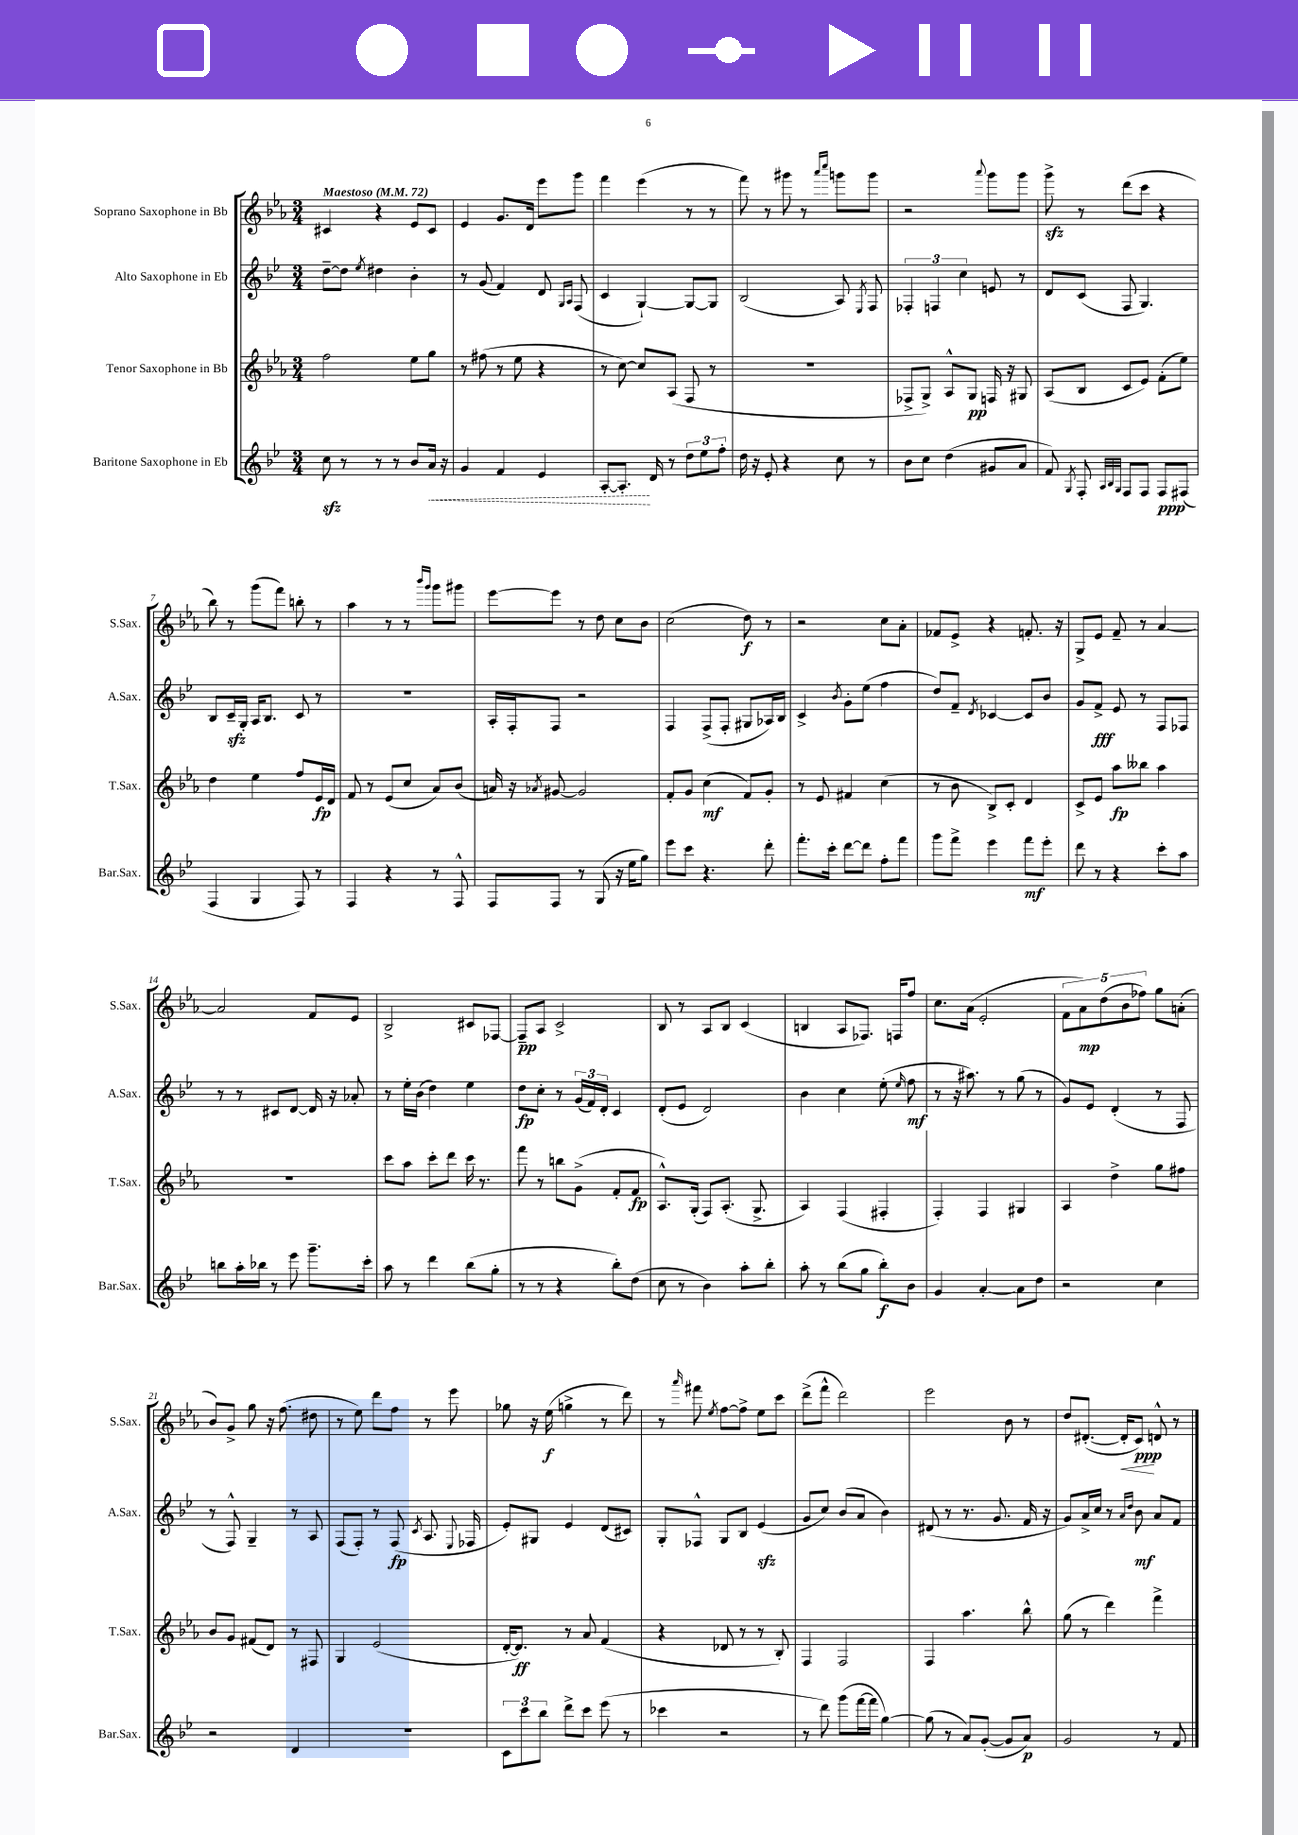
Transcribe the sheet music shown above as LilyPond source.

<<
\new StaffGroup <<
\new Staff = "s0" \with { instrumentName = "Soprano Saxophone in Bb" shortInstrumentName = "S.Sax." } {
    \clef treble \key ees \major \numericTimeSignature \time 3/4 \tempo "Maestoso" 4 = 72
    \autoBeamOff cis'4 r4 ees'8[ cis'8] |
    ees'4 g'8.[ d'16] ees'''8[ g'''8] |
    f'''4 ees'''4( r8 r8 |
    f'''8) r8 gis'''8 r8 \grace { aes'''16[ c''''16] } g'''8[ g'''8] |
    r2 \appoggiatura { aes'''8 } g'''8[ g'''8] |
    g'''8->\sfz r8 d'''8[( c'''8] r4 |
    bes''8) r8 g'''8[( f'''8]) b''8-. r8 |
    aes''4 r8 r8 \grace { bes'''16[ g'''16] } g'''8[ gis'''8] |
    ees'''8[~ ees'''8] r8 d''8 c''8[ bes'8] |
    c''2( d''8\f) r8 |
    r2 c''8[ aes'8]-. |
    fes'8[ ees'8]-> r4 f'8.-. r16 |
    g8[-> ees'8] f'8-- r8 aes'4~ |
    aes'2 f'8[ ees'8] |
    bes2-> cis'8[ fes8]~ |
    fes8[--\pp aes8] c'2-> |
    bes8 r8 aes8[ bes8] c'4( |
    b4 aes8[ fes8.]) f16[ f''8] |
    c''8.[ aes'16]( ees'2-. |
    \tuplet 5/4 { f'8[ aes'8\mp) d''8( bes'8 fes''8]) } g''8[ a'8]-.( |
    bes'8[) g'8]-> g''8 r16 f''8.( dis''8 |
    r8 ees''8) d'''8[ f''8] r8 ees'''8 |
    ges''8 r16 ees''16\f( g''4-> r8 d'''8) |
    r8 \grace { aes'''16 } fis'''8 \acciaccatura { ees''8 } f''8[~ f''8]-> ees''8[ c'''8] |
    d'''8[->( f'''8]-^ d'''2) |
    ees'''2 bes'8 r8 |
    d''8[ dis'8.]~-.( dis'16[-.\< c'8]\ppp\!) d'8-^ r8 \bar "|." |
}
\new Staff = "s1" \with { instrumentName = "Alto Saxophone in Eb" shortInstrumentName = "A.Sax." } {
    \clef treble \key bes \major \numericTimeSignature \time 3/4
    \autoBeamOff d''8[~-- d''8] \acciaccatura { ees''8 } dis''4 bes'4-. |
    r8 g'8( f'4) d'8 \grace { g16[ a16] } f8( |
    c'4 g4~-!) g8[~ g8] |
    bes2( a8) \acciaccatura { ees8 } f8 |
    \tuplet 3/2 { fes4-. f4 c''4 } e'8 r8 |
    d'8[ c'8]( f8 g4.) |
    bes8[ c'16--\sfz g16]-. a16[ bes8.] c'8 r8 |
    R2. |
    a16[-. f16-. f8] r2 |
    f4 f8[->( f8]-. gis8[ aes16) bes16] |
    c'4-> \acciaccatura { bes'8 } g'8[-. ees''8]( f''4 |
    d''8[) f'8]-- \acciaccatura { d'8 } ces'4~ ces'8[ bes'8] |
    g'8[ f'8]->\fff ees'8 r8 f8[ fes8] |
    r8 r8 cis'8[ d'8]~ d'16 r16 aes'8-. |
    r8 ees''16[-. bes'16]( d''4) ees''4 |
    d''8[\fp c''8]-. r8 \tuplet 3/2 { g'16[( f'16) d'16]-. } c'4 |
    d'8[-.( ees'8] d'2) |
    bes'4 c''4 ees''8-.( \grace { ees''16 } f''8\mf |
    r8 r16 ais''8.) r8 g''8( r8 |
    g'8[) ees'8] d'4-.( r8 f8 |
    r8 f8-^) g4-- r8 a8 |
    f8[( f8]-.) r8 f8\fp( \acciaccatura { c'8 } a8. \appoggiatura { ees8 } fes16 |
    ees'8[-.) gis8] ees'4 d'8[( cis'8]) |
    g8[-. fes8]-^ g8[ bes8] ees'4\sfz( |
    g'8[ c''8]) bes'8[( a'8] bes'4) |
    dis'8( r8 r8. g'8. f'16 r16 |
    g'8[) a'16-> c''16] r8 \grace { a'16[ d''16] } bes'8\mf a'8[ f'8] \bar "|." |
}
\new Staff = "s2" \with { instrumentName = "Tenor Saxophone in Bb" shortInstrumentName = "T.Sax." } {
    \clef treble \key ees \major \numericTimeSignature \time 3/4
    \autoBeamOff f''2 ees''8[ g''8] |
    r8 fis''8( r8 ees''8 r4 |
    r8 c''8~) c''8[ aes8]( f8 r8 |
    R2. |
    fes8[-> g8]->) aes8[-^ g8]\pp f16 r16 gis8 |
    aes8[( bes8] c'8[ ees'8]) f'8[-.( ees''8]) |
    d''4 ees''4 f''8[ ees'16\fp d'16] |
    f'8 r8 ees'8[( c''8] aes'8[) bes'8]( |
    a'16) r16 \acciaccatura { aes'8 } gis'8~ gis'2 |
    f'8[-. g'8] c''4\mf( f'8[) g'8]-. |
    r8 ees'8 fis'4 c''4( |
    r8 bes'8 bes8[->) c'8]-. d'4 |
    c'8[-> ees'8] aes''8[\fp beses''8] aes''4 |
    R2. |
    c'''8[ aes''8] c'''8[-. d'''8] c'''16 r8. |
    f'''8 r8 b''8[ g'8]->( f'8[-. f'8]\fp |
    aes8.[-^) g16]-.( f8[) aes8.]-.( g8.-> |
    aes4) f4( fis4-. |
    f4-.) f4 gis4 |
    aes4 d''4-> g''8[ fis''8] |
    bes'8[ g'8] fis'8[( d'8]) r8 fis8 |
    g4 ees'2( |
    d'16[~-. d'8.]\ff) r8 aes'8 f'4( |
    r4 des'8 r8 r8 bes8-.) |
    f4 f2 |
    f4 aes''4. bes''8-^ |
    g''8( r8 d'''4) f'''4-> \bar "|." |
}
\new Staff = "s3" \with { instrumentName = "Baritone Saxophone in Eb" shortInstrumentName = "Bar.Sax." } {
    \clef treble \key bes \major \numericTimeSignature \time 3/4
    \autoBeamOff c''8\sfz r8 r8 r8 bes'8[ \once \override Hairpin.style = #'dashed-line a'16]\< r16 |
    g'4 f'4 ees'4 |
    a8[~-. a8.]-.\! d'16 r8 \tuplet 3/2 { d''8[ ees''8 f''8]-. } |
    d''16 r16 ees'8-. r4 c''8 r8 |
    bes'8[ c''8] d''4( gis'8[ a'8] |
    f'8) \acciaccatura { g8 } f8-. \grace { a32[ bes32 g32] } f8[ f8] f8[\ppp fis8]( |
    f4 g4 f8) r8 |
    f4 r4 r8 f8-^ |
    f8[ f8] r8 g8( r16 ees''16[ g''8]) |
    ees'''8[ c'''8] r4. d'''8-. |
    f'''8.[-. c'''16]-. d'''8[~ d'''8] f''8[-. f'''8] |
    g'''8[ f'''8]-> ees'''4 f'''8[\mf ees'''8]-. |
    d'''8 r8 r4 c'''8[-. a''8] |
    b''8[ a''16-. bes''16] r8 ees'''8 g'''8.[-- c'''16]-. |
    a''8 r8 d'''4 bes''8[( g''8]-. |
    r8 r8 r4 bes''8[-.) d''8]( |
    c''8 r8 bes'4) a''8[-. bes''8]-. |
    a''8-. r8 bes''8[( g''8] bes''8[-.\f) bes'8] |
    g'4 a'4~-. a'8[ d''8] |
    r2 c''4 |
    r2 d'4 |
    R2. |
    \tuplet 3/2 { c'8[ c'''8 bes''8] } d'''8[-> c'''8] ees'''8( r8 |
    ces'''4 r2 |
    r8 d'''8) g'''8[( f'''16~ f'''16] g''4~) |
    g''8( r8 a'8[) g'8]~-.( g'8[ a'8]\p) |
    g'2 r8 f'8 \bar "|." |
}
>>
>>
